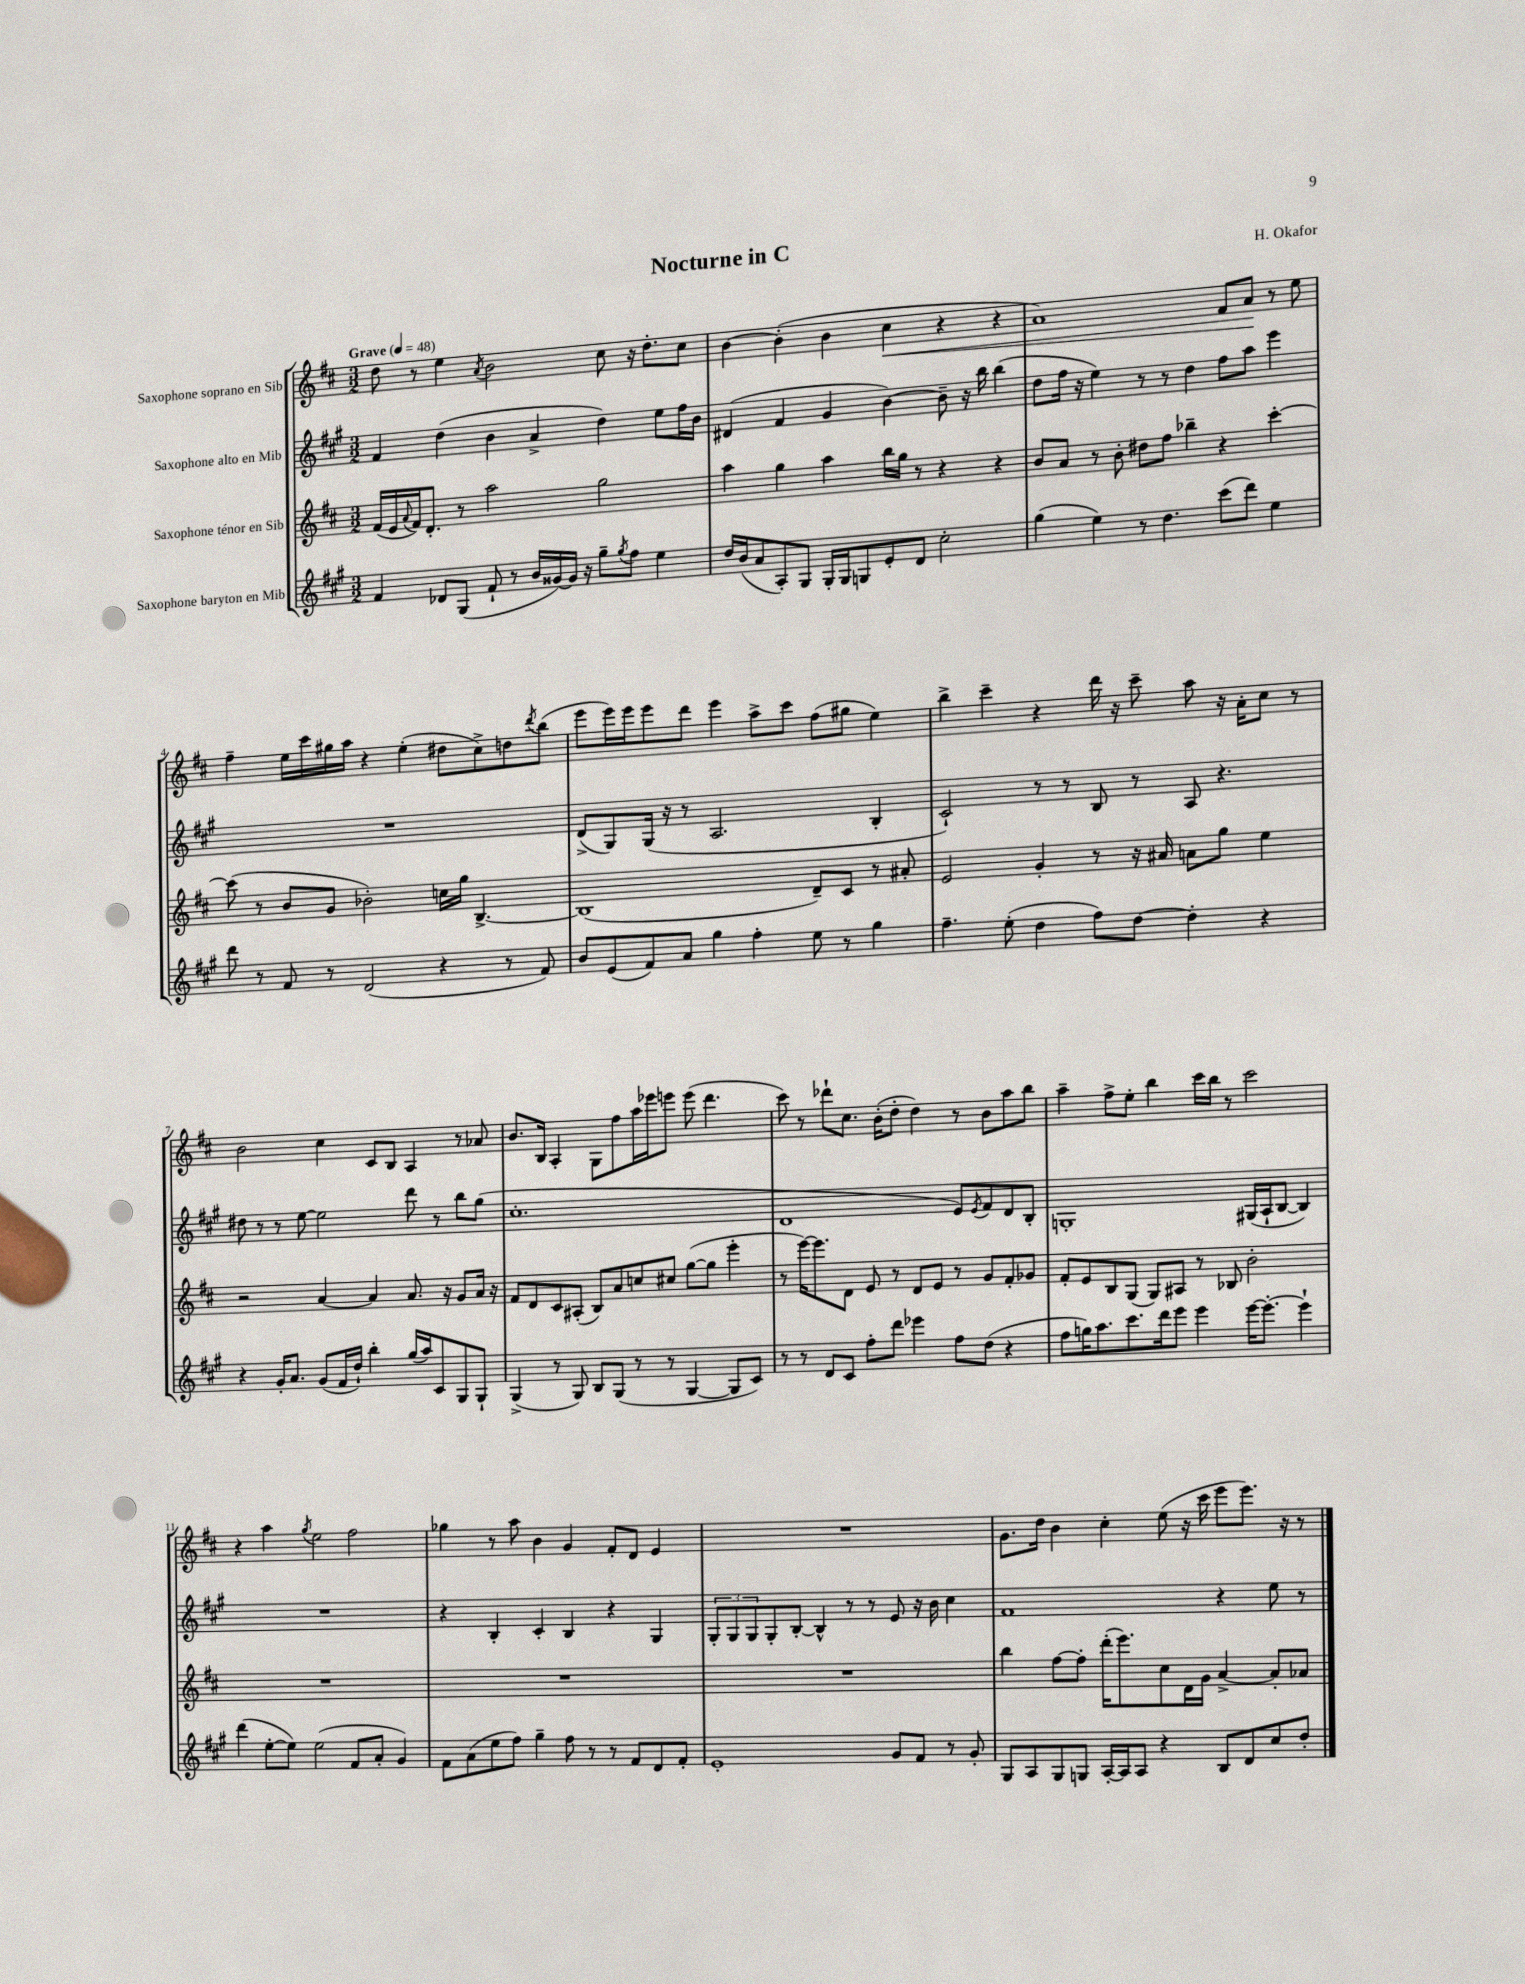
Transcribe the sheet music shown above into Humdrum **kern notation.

**kern	**kern	**kern	**kern
*staff4	*staff3	*staff2	*staff1
*clefG2	*clefG2	*clefG2	*clefG2
*k[f#c#g#]	*k[f#c#]	*k[f#c#g#]	*k[f#c#]
*M3/2	*M3/2	*M3/2	*M3/2
*MM48	*MM48	*MM48	*MM48
4f#	(16f#	4f#	8dd
.	16e	.	.
.	8qqa	.	.
.	16f#)	.	8r
.	8.d'	.	.
8d-	.	(4dd	4ee
(8G#	8r	.	.
.	.	.	8qa
8f#`	2aa	4b	2b
8r	.	.	.
16b	.	4a^	.
[16g##)	.	.	.
16g##]	.	.	.
16r	.	.	.
8gg#~	2gg	4dd)	8cc#
8qgg#	.	.	.
8ff#	.	.	16r
.	.	.	8.dd'
4ee	.	8ee	.
.	.	16ff#	8cc#
.	.	16b	.
=	=	=	=
16dd	4aa	(4d#	[4b
(16b	.	.	.
8a	.	.	.
8A')	4gg	4f#	(4b']
8G#	.	.	.
16G#'	4aa	4g#	4b
16G#	.	.	.
8G	.	.	.
8e'	16bb	[4b)	4cc#
.	16gg	.	.
8d	8r	.	.
2cc#'	4r	8b~]	4r
.	.	16r	.
.	.	16bb	.
.	4r	(4bb	4r
=	=	=	=
(4gg#	8b	8dd	1a)
.	8a	16ff#	.
.	.	16r	.
4ee)	8r	4ee)	.
.	8b'	.	.
8r	8dd#	8r	.
4.dd	8ff#	8r	.
.	4bb-~	4dd	.
(8ccc#	4r	8ff#	8f#
8ddd)	.	8aa	8a
4ee	[4ccc#'	4eee	8r
.	.	.	8ee
=	=	=	=
8ddd	(8ccc#]	1.r	4ff#~
8r	8r	.	.
8f#	8b	.	16ee
.	.	.	16ccc#
8r	8g	.	16gg#
.	.	.	16aa
(2d	2b-')	.	4r
.	.	.	(4ee'
4r	16cc	.	8dd#
.	16gg	.	.
.	[4.B^	.	8cc#^)
8r	.	.	8dd
.	.	.	8qddd
8f#)	.	.	(8bb
=	=	=	=
8b	(1B]	(8d^	8eee
(8e	.	8G#)	16eee)
.	.	.	16eee
8f#)	.	(16G#	8eee
.	.	16r	.
8a	.	8r	8ddd
4gg#	.	2.A	4eee
4ff#'	.	.	8aa^
.	.	.	8ccc#
8ee	8d~)	.	(8ff#
8r	8c#	.	8gg#
4gg#	8r	4B'	4ee)
.	8a#'	.	.
=	=	=	=
4.ff#~	2e	2c#`)	4bb^
.	.	.	4ccc#~
(8ee'	.	.	.
4dd	4g'	8r	4r
.	.	8r	.
8ff#)	8r	8B	16ddd
.	.	.	16r
[8dd	16r	8r	8ccc#~
.	16a#	.	.
4dd']	8a	8A	8aa
.	8gg	4.r	16r
.	.	.	16a'
4r	4ee	.	8cc#
.	.	.	8r
=	=	=	=
4r	2r	8dd#	2b
.	.	8r	.
16g#'	.	8r	.
8.a	.	.	.
.	.	[8ee	.
(8g#	[4a	2ee]	4cc#
16f#	.	.	.
16dd`)	.	.	.
4bb'	4a]	.	8c#
.	.	.	8B
(16gg#	8.a	8ddd	4A
16aa)	.	.	.
8c#	.	8r	.
.	16r	.	.
8G#	8g	8bb	8r
8G#`	16a	(8gg#	8a-
.	16r	.	.
=	=	=	=
(4G#^	8f#	1.cc#'	8.b
.	8d	.	.
.	.	.	16B
8r	8c#	.	4A'
8G#)	(8A#'	.	.
8B	8B)	.	8G
(8G#	8a	.	8ff#
8r	8cc	.	16aa
.	.	.	16eee-
8r	8cc#	.	8eee
[4G#	([8gg	.	(8eee
.	8gg]	.	4.ddd
8G#]	4eee'	.	.
8c#)	.	.	.
=	=	=	=
8r	8r	1d	8ccc#)
8r	[16eee)	.	8r
.	8.eee]	.	.
8d	.	.	8ddd-`
8c#	8d	.	8.cc#
8ff#'	8e	.	.
.	.	.	(16b'
8ddd	8r	.	8dd'
4eee-	8d	.	4dd)
.	8e	.	.
8ff#	8r	8e)	8r
.	.	8qe	.
(8dd	8g	8f#	8b
4r	8f#'	8d	8aa
.	8g-	8B'	8bb
=	=	=	=
8ff#	8f#'	1G'	4aa~
16gg)	8e	.	.
8.aa	.	.	.
.	8B	.	8ff#^
8.ccc#	(8G	.	8ee'
.	8G)	.	4bb
16ddd	.	.	.
8eee	8A#	.	.
4eee	8r	.	16ccc#
.	.	.	16bb
.	8B-	.	8r
[16eee	2b'	(16G#	2ccc#
8.eee'_	.	16A`	.
.	.	[8B	.
4eee`]	.	4B])	.
=	=	=	=
(4ddd	1.r	1.r	4r
[8ee'	.	.	4aa
8ee])	.	.	.
.	.	.	8qgg
(2ee	.	.	2ee
8f#	.	.	2ff#
8a'	.	.	.
4g#)	.	.	.
=	=	=	=
8f#	1.r	4r	4gg-
(8a	.	.	.
8ee	.	4B'	8r
8ff#)	.	.	8aa
4gg#~	.	4c#'	4b
8ff#	.	4B	4g
8r	.	.	.
8r	.	4r	8f#'
8f#	.	.	8d
8d	.	4G#	4e
8f#'	.	.	.
=	=	=	=
1e'	1.r	12G#'	1.r
.	.	12G#	.
.	.	12G#	.
.	.	8G#'	.
.	.	[8B'	.
.	.	4B^^]	.
.	.	8r	.
.	.	8r	.
8g#	.	8e	.
8f#	.	16r	.
.	.	16b	.
8r	.	4cc#	.
8g#'	.	.	.
=	=	=	=
8G#	4bb	1f#	8.g
8A	.	.	.
.	.	.	16dd
8G#	[8ff#	.	4b
8G	8ff#']	.	.
[16A'	(16ddd'	.	4cc#'
16A]	8.eee)	.	.
8A	.	.	.
4r	8cc#	.	(8ee
.	16d	.	16r
.	16g	.	16ccc#
8B	[4a^	4r	8eee
8d	.	.	8.eee)
8cc#	8a']	8ee	.
.	.	.	16r
8dd'	8a-	8r	8r
==	==	==	==
*-	*-	*-	*-
